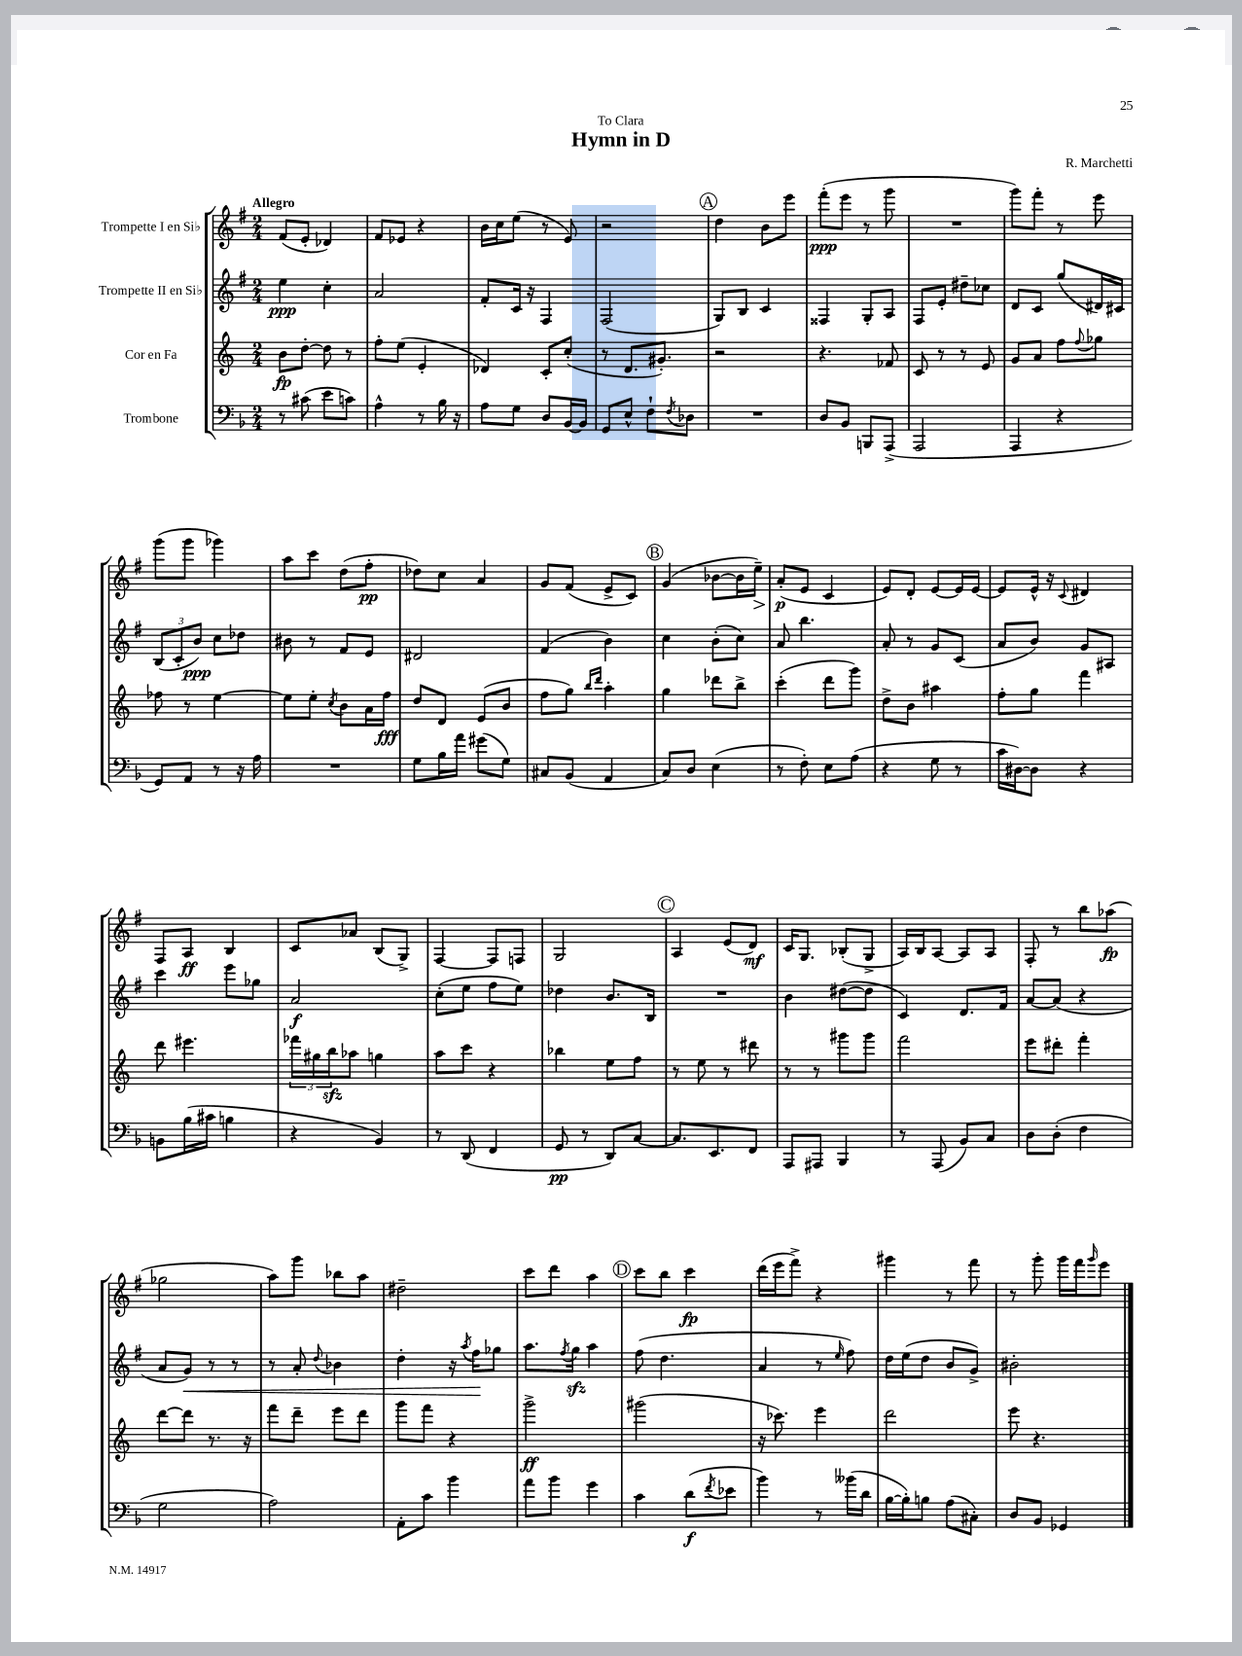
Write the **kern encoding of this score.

**kern	**kern	**kern	**kern
*staff4	*staff3	*staff2	*staff1
*clefF4	*clefG2	*clefG2	*clefG2
*k[b-]	*k[]	*k[f#]	*k[f#]
*M2/4	*M2/4	*M2/4	*M2/4
8r	8b	4ee	(8f#
(8c#	[8dd'	.	8e'
8e	8dd]	4cc'	4d-)
8c)	8r	.	.
=	=	=	=
4A^^	8ff'	2a	8f#
.	(8ee	.	8e-
8r	4e'	.	4r
16B-	.	.	.
16r	.	.	.
=	=	=	=
8A	4d-)	8f#'	16b
.	.	.	16cc
8G	.	16c	(8ee
.	.	16r	.
8D	8c'	4F#	8r
[16BB-	(8cc'	.	8e)
16BB-]	.	.	.
=	=	=	=
8GG	8r	(2F#	2r
8E^^	8.d	.	.
8F`	.	.	.
.	8.g#')	.	.
8qF	.	.	.
8D-	.	.	.
=	=	=	=
2r	2r	8G)	4dd
.	.	8B	.
.	.	4c	8b
.	.	.	8eee
=	=	=	=
8D	4.r	4F##	(8fff#'
8BB-	.	.	8eee
8BBB	.	8G'	8r
(8AAA^	8f-	8A	8ggg
=	=	=	=
2AAA	8c	8F#	2r
.	8r	8e'	.
.	8r	8dd#~	.
.	8e	8cc-	.
=	=	=	=
4AAA	8g	8d	8ggg)
.	8a	8c	8fff#'
4r	8ff	(8gg	8r
.	8qqff	.	.
.	8gg-	16d#)	8eee
.	.	16c#	.
=	=	=	=
8GG)	8ff-	(12B	(8ggg
.	.	12c'	.
8AA	8r	.	8ggg
.	.	12b)	.
8r	[4ee	8cc	4ggg-)
16r	.	8dd-	.
16A	.	.	.
=	=	=	=
2r	8ee]	8b#	8aa
.	8ee'	8r	8ccc
.	8qcc	.	.
.	8b	8f#	(8dd
.	16a	8e	8ff#'
.	16ff	.	.
=	=	=	=
8G	8dd	2d#	8dd-)
16B-	8d	.	8cc
16a	.	.	.
(8g#	(8e	.	4a
8G)	8b	.	.
=	=	=	=
8C#	8ff	(4f#	8g
(8BB-	8gg)	.	(8f#
.	16qqbb	.	.
.	16qqddd	.	.
4AA	4aa'	4b)	8e^
.	.	.	8c)
=	=	=	=
8C)	4gg	4cc	(4g
8D	.	.	.
(4E	8ddd-	(8b'	[8b-
.	8bb^	8cc)	16b-]
.	.	.	16ee~)
=	=	=	=
8r	(4ccc'	8a	(8a'
8F')	.	4.bb	8e
8E	8ddd	.	4c
(8A	8ggg)	.	.
=	=	=	=
4r	8dd^	8a'	8e)
.	8b	8r	8d'
8G	4aa#	8g	[8e
8r	.	(8c	16e]
.	.	.	[16e
=	=	=	=
16c	8ff'	8a	8e]
[16D#)	.	.	.
8D#]	8gg	8b)	16e^^
.	.	.	16r
.	.	.	8qqc
4r	4fff	8g	4d#
.	.	8A#	.
=	=	=	=
8BB	8ddd	4ccc	8F#
(16B-	4.eee#	.	8A
16c#	.	.	.
4B	.	8eee	4B
.	.	8gg-	.
=	=	=	=
4r	24fff-	2a	8c
.	24gg#	.	.
.	24bb	.	.
.	8aa-	.	8a-
4BB-)	4gg	.	(8B
.	.	.	8G^)
=	=	=	=
8r	8aa	(8cc'	[4F#
(8DD	8ccc	8ee	.
4FF	4r	8ff#	8F#]
.	.	8ee)	8F
=	=	=	=
8GG	4bb-	4dd-	2G
8r	.	.	.
8DD)	8ee	8.b	.
[8C	8ff	.	.
.	.	16B	.
=	=	=	=
8.C]	8r	2r	4A
.	8ee	.	.
8.EE	.	.	.
.	8r	.	(8e
8FF	8ddd#	.	8d)
=	=	=	=
8AAA	8r	4b	16c
.	.	.	8.G
8AAA#	8r	.	.
4BBB-	8ggg#	([8dd#	(8B-'
.	8ggg#	8dd#]	8G^
=	=	=	=
8r	2fff	4c)	16A)
.	.	.	16B
(8AAA	.	.	[8A
8BB-)	.	8.d	8A]
8C	.	.	8A
.	.	16f#	.
=	=	=	=
8D	8eee	[8a	8F#'
(8D'	8ddd#'	(8a]	8r
4F	4fff'	4r	8bb
.	.	.	(8aa-
=	=	=	=
2G	[8ddd	8a	2gg-
.	8ddd]	8g)	.
.	8.r	8r	.
.	.	8r	.
.	16r	.	.
=	=	=	=
2A)	8fff	8r	8aa)
.	8ddd~	8a'	8ggg
.	.	8qqdd	.
.	8eee	4b-	8bb-
.	8ddd	.	8aa
=	=	=	=
8AA'	8ggg	4dd'	2dd#~
8c	8fff	.	.
4b-	4r	16r	.
.	.	8qaa	.
.	.	16ff#	.
.	.	8gg-	.
=	=	=	=
8a	2ggg^	8.aa	8ccc
8b-	.	.	8ddd
.	.	8qff#	.
.	.	16gg	.
4g	.	4aa	4aa
=	=	=	=
4c	(2ggg#	(8ff#	8ccc
.	.	4.dd	8bb
(8d	.	.	4ccc
8qf	.	.	.
8e-	.	.	.
=	=	=	=
4b-)	16r	4a	(16ddd
.	8.ccc-)	.	16eee
.	.	.	8fff#^)
8r	4eee	8r	4r
.	.	16qqee	.
(16b--	.	8ff#)	.
16d	.	.	.
=	=	=	=
[16B-	2ddd	16dd	4ggg#
16B-'])	.	(16ee	.
8B	.	8dd	.
(8A	.	8b	8r
8C#')	.	8g^)	8fff#
=	=	=	=
8D	8eee	2b#'	8r
8BB-	4.r	.	8ggg'
4GG-	.	.	16ggg
.	.	.	16fff#
.	.	.	16qqggg
.	.	.	8eee
==	==	==	==
*-	*-	*-	*-
